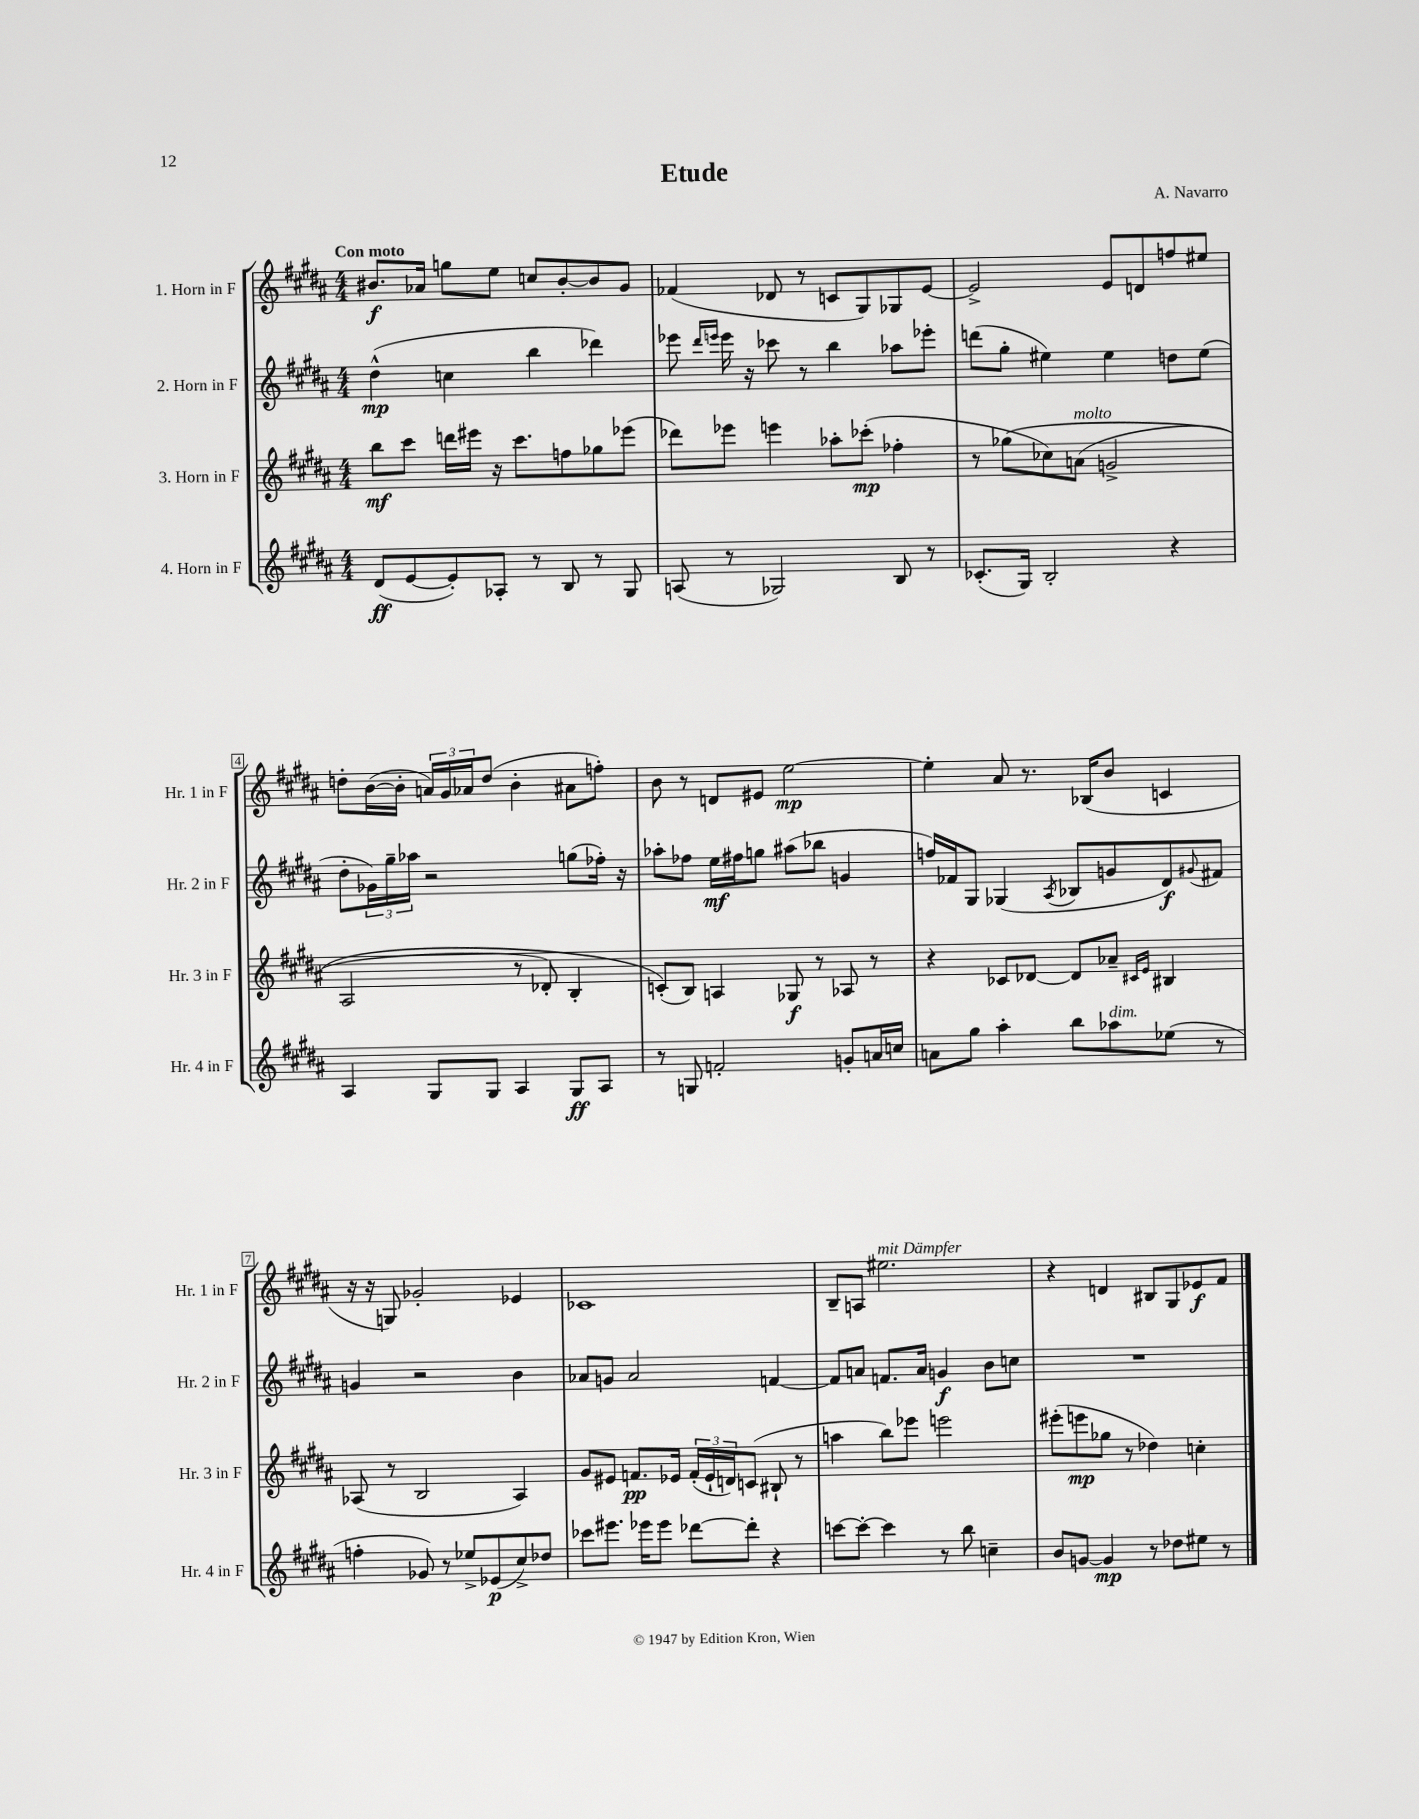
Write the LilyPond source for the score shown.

\header { title = "Etude" composer = "A. Navarro" }
<<
\new StaffGroup <<
\new Staff = "s0" \with { instrumentName = "1. Horn in F" shortInstrumentName = "Hr. 1 in F" } {
    \clef treble \key b \major \numericTimeSignature \time 4/4 \tempo "Con moto"
    bis'8.\f aes'16 g''8 e''8 c''8 bis'8~-. bis'8 gis'8 |
    fes'4( des'8 r8 c'8 gis8) ges8 e'8~ |
    e'2-> e'8 d'8 f''8 eis''8 |
    d''8-. b'16~( b'16-. \tuplet 3/2 { a'16) gis'16 aes'16 } d''8( b'4-. ais'8 f''8-.) |
    b'8 r8 d'8 eis'8 e''2~\mp |
    e''4-. ais'8 r8. bes16( b'8 c'4 |
    r16 r16 g8) ges'2-. ees'4 |
    ces'1 |
    b8-- a8 eis''2.^\markup { \italic "mit Dämpfer" } |
    r4 d'4 bis8 gis8 ees'8\f fis'8 \bar "|." |
}
\new Staff = "s1" \with { instrumentName = "2. Horn in F" shortInstrumentName = "Hr. 2 in F" } {
    \clef treble \key b \major \numericTimeSignature \time 4/4
    dis''4-^\mp( c''4 b''4 des'''4) |
    ees'''8 \grace { dis'''16 e'''16 } e'''16 r16 ces'''8 r8 b''4 aes''8 ees'''8-. |
    d'''8( gis''8-. eis''4) eis''4 d''8 eis''8( |
    dis''8-. \tuplet 3/2 { ges'16) gis''16-- aes''16 } r2 g''8( fes''16-.) r16 |
    aes''8-. fes''8 e''16\mf fis''16 g''8 ais''8( bes''8 g'4 |
    f''16) fes'16 gis8 ges4( \acciaccatura { ais8 } bes8 g'8 dis'8\f) \appoggiatura { gis'8 } fis'8 |
    g'4 r2 b'4 |
    aes'8 g'8 aes'2 f'4~ |
    f'8 a'8 f'8. a'16 g'4\f b'8 c''8 |
    R1 \bar "|." |
}
\new Staff = "s2" \with { instrumentName = "3. Horn in F" shortInstrumentName = "Hr. 3 in F" } {
    \clef treble \key b \major \numericTimeSignature \time 4/4
    b''8\mf cis'''8 d'''16 eis'''16 r16 cis'''8. f''8 ges''8 ees'''8( |
    des'''8) ees'''8 e'''4 aes''8-. ces'''8-.\mp( fes''4-. |
    r8 ges''8\( ces''8) a'8^\markup { \italic "molto" }( g'2-> |
    ais2 r8 des'8-.) b4-. |
    c'8-.(\) b8) a4 ges8\f r8 aes8 r8 |
    r4 ces'8 des'8~ des'8 aes'8-- \grace { cis'16 e'16 } bis4 |
    aes8( r8 b2 aes4) |
    gis'8 eis'8 f'8.\pp ees'16 \tuplet 3/2 { f'16-.( ees'16-! d'16) } c'8( bis8-! r8 |
    a''4 b''8) ees'''8 e'''2 |
    eis'''8-.( e'''8\mp ges''8 r8 des''4) c''4-. \bar "|." |
}
\new Staff = "s3" \with { instrumentName = "4. Horn in F" shortInstrumentName = "Hr. 4 in F" } {
    \clef treble \key b \major \numericTimeSignature \time 4/4
    dis'8\ff( e'8~ e'8-.) aes8-. r8 b8 r8 gis8 |
    a8( r8 ges2) b8 r8 |
    ces'8.-.( gis16) b2-. r4 |
    ais4 gis8 gis8 ais4 gis8\ff ais8 |
    r8 g8 f'2-. g'8-. a'16 c''16 |
    a'8 gis''8 ais''4-. b''8 aes''8^\markup { \italic "dim." } ees''8( r8 |
    f''4-. ges'8) r8 ees''8-> ees'8\p( cis''8->) des''8 |
    ces'''8 eis'''8. ees'''16 ees'''8 des'''8~ des'''8-. r4 |
    c'''8~ c'''8~-. c'''4 r8 b''8 c''4-- |
    b'8 g'8~ g'4\mp r8 des''8 eis''8 r8 \bar "|." |
}
>>
>>
\layout { \context { \Score \override BarNumber.stencil = #(make-stencil-boxer 0.1 0.3 ly:text-interface::print) } }
